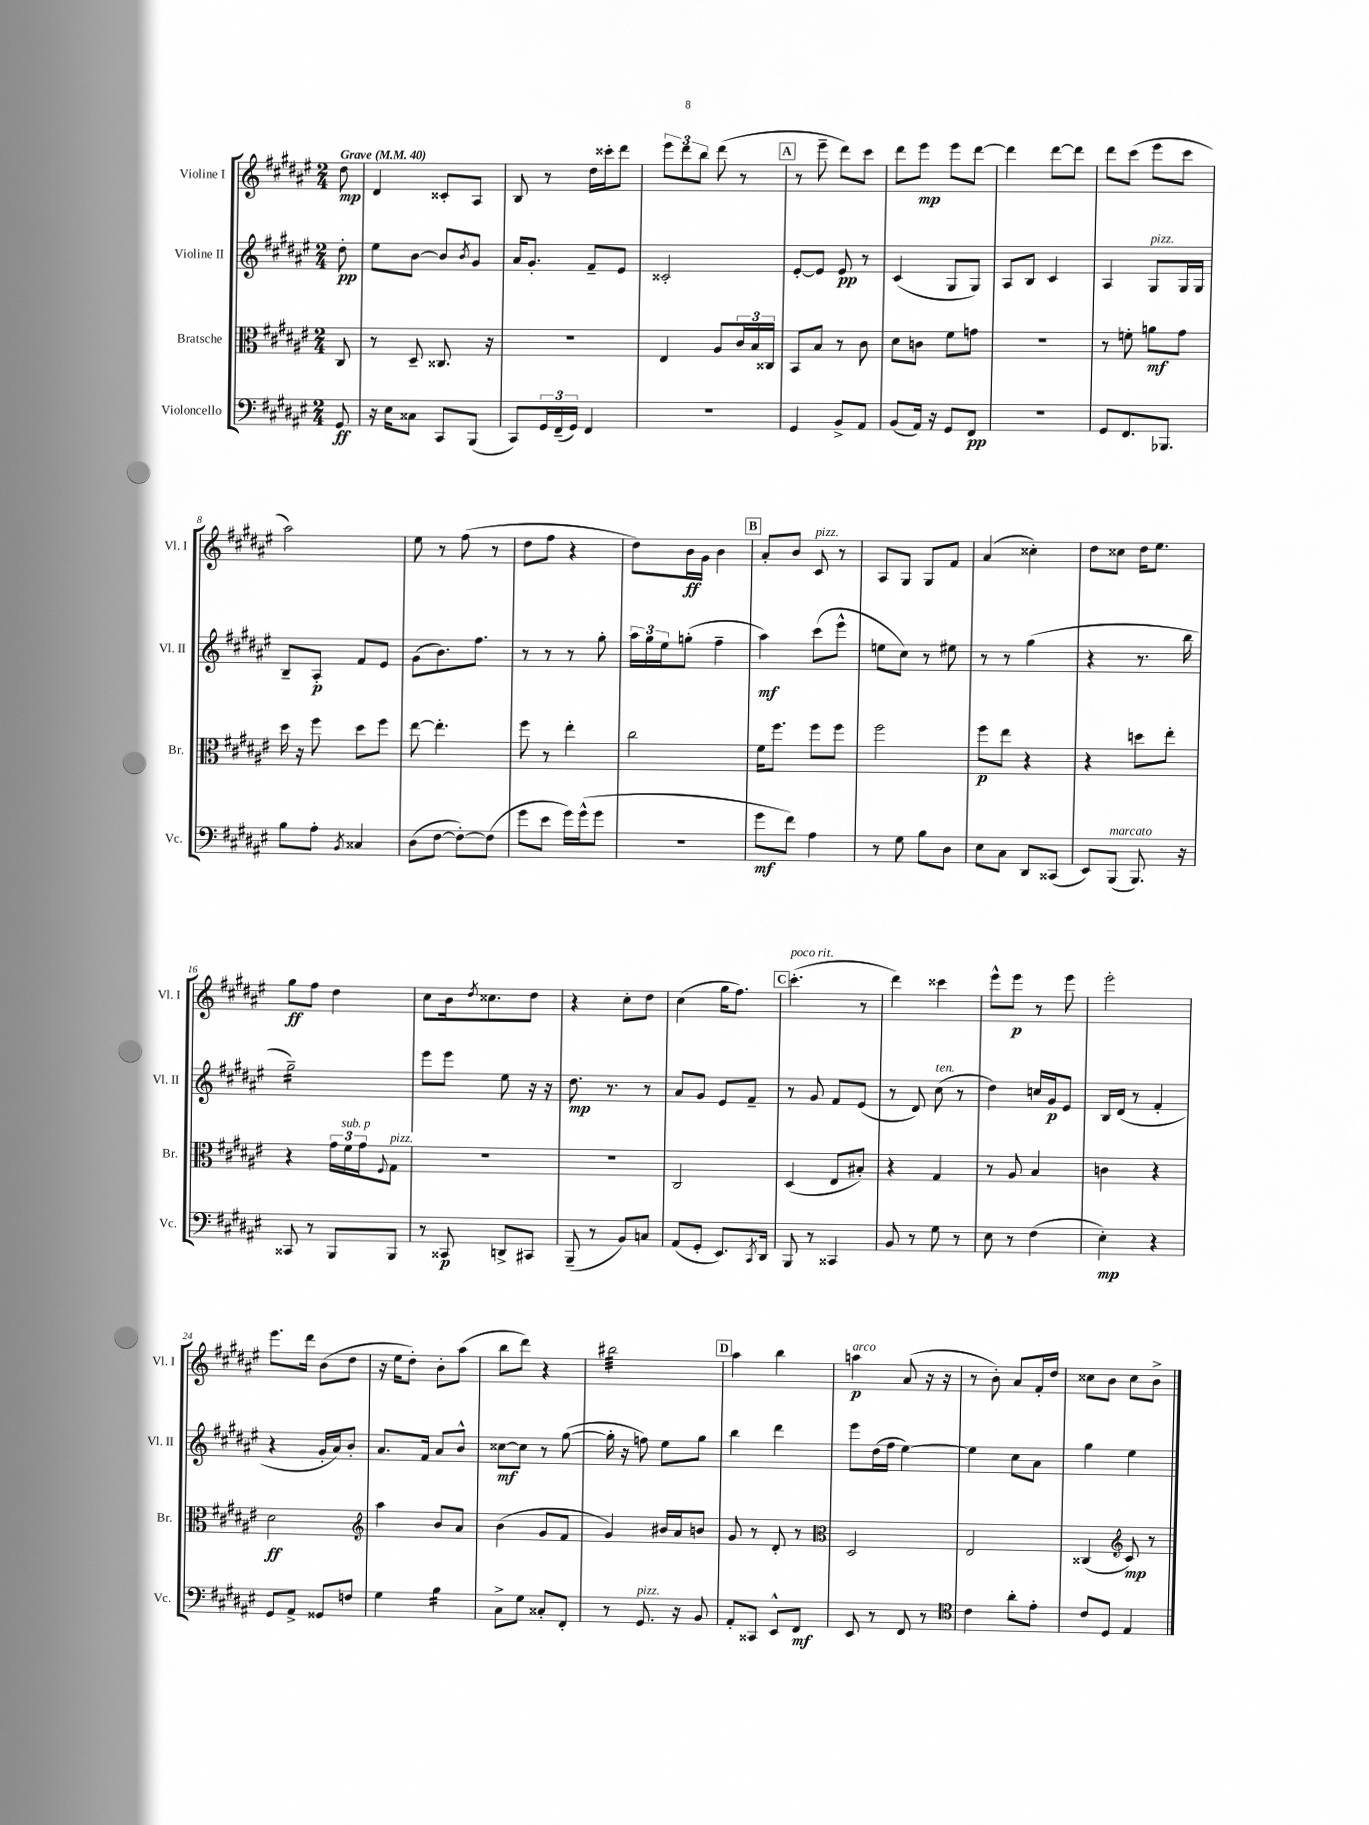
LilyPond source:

<<
\new StaffGroup <<
\new Staff = "s0" \with { instrumentName = "Violine I" shortInstrumentName = "Vl. I" } {
    \clef treble \key fis \major \numericTimeSignature \time 2/4 \partial 8 \tempo "Grave" 4 = 40
    dis''8\mp |
    dis'4 cisis'8-. ais8 |
    b8 r8 dis''16 cisis'''16-. dis'''8 |
    \tuplet 3/2 { eis'''8 dis'''8 b''8 } dis'''8( r8 |
    \mark \markup { \box "A" } r8 eis'''8-- dis'''8) cis'''8 |
    dis'''8 eis'''8\mp eis'''8 dis'''8~ |
    dis'''4 dis'''8~ dis'''8 |
    dis'''8 cis'''8( eis'''8 cis'''8 |
    ais''2) |
    eis''8 r8 fis''8( r8 |
    dis''8 fis''8 r4 |
    dis''8) b'16\ff gis'16 b'4 |
    \mark \markup { \box "B" } ais'8-. b'8 cis'8^\markup { \italic "pizz." } r8 |
    ais8 gis8 gis8 fis'8 |
    ais'4( cisis''4-.) |
    dis''8 cisis''8 dis''16 eis''8. |
    gis''8\ff fis''8 dis''4 |
    cis''8 b'16 \acciaccatura { dis''8 } cisis''8. dis''8 |
    r4 cis''8-. dis''8 |
    cis''4( gis''16 fis''8.) |
    \mark \markup { \box "C" } cis'''4.-.^\markup { \italic "poco rit." }( r8 |
    dis'''4) cisis'''4 |
    eis'''8-^ eis'''8\p r8 eis'''8 |
    eis'''2-. |
    eis'''8. dis'''16 b'8( dis''8 |
    r16 eis''16 dis''8-.) b'8-. ais''8( |
    b''8 dis'''8) r4 |
    bis''2:32 |
    \mark \markup { \box "D" } ais''4 b''4 |
    a''4\p^\markup { \italic "arco" } ais'8( r16 r16 |
    r8 b'8-.) ais'8 fis'16-. dis''16 |
    cisis''8 b'8 cisis''8 b'8-> \bar "|." |
}
\new Staff = "s1" \with { instrumentName = "Violine II" shortInstrumentName = "Vl. II" } {
    \clef treble \key fis \major \numericTimeSignature \time 2/4 \partial 8
    dis''8-.\pp |
    eis''8 b'8~ b'8 \acciaccatura { b'8 } gis'8 |
    ais'16 gis'8.-. fis'8-- eis'8 |
    cisis'2-. |
    \mark \markup { \box "A" } eis'8~-. eis'8 eis'8\pp r8 |
    cis'4( gis8 gis8) |
    ais8 b8 cis'4 |
    ais4 gis8^\markup { \italic "pizz." } gis16 gis16 |
    b8-- ais8-.\p fis'8 eis'8 |
    gis'8( b'8.) fis''8. |
    r8 r8 r8 gis''8-. |
    \tuplet 3/2 { ais''16 gis''16 eis''16 } g''8-.( fis''4-- |
    \mark \markup { \box "B" } ais''4\mf) cis'''8( eis'''8-^ |
    e''8 cis''8) r8 eis''8 |
    r8 r8 gis''4( |
    r4 r8. b''16 |
    gis''2:16--) |
    eis'''8 eis'''8 eis''8 r16 r16 |
    dis''8.\mp r8. r8 |
    ais'8 gis'8 eis'8 fis'8-- |
    \mark \markup { \box "C" } r8 gis'8 fis'8 eis'8( |
    r8 dis'8) cis''8^\markup { \italic "ten." }( r8 |
    dis''4) c''16 gis'16\p eis'8 |
    b16 dis'16( r8 fis'4-. |
    r4 gis'16-. ais'16) b'8-. |
    ais'8. fis'16 ais'8 b'8-^ |
    cisis''8~\mf cisis''8 r8 gis''8~( |
    gis''16-. r16 f''8) eis''8 gis''8 |
    \mark \markup { \box "D" } b''4 dis'''4 |
    eis'''8 dis''16( fis''16 eis''4~) |
    eis''4 cis''8 ais'8 |
    gis''4 eis''4 \bar "|." |
}
\new Staff = "s2" \with { instrumentName = "Bratsche" shortInstrumentName = "Br." } {
    \clef alto \key fis \major \numericTimeSignature \time 2/4 \partial 8
    cis8 |
    r8 dis8-- cisis8. r16 |
    r2 |
    eis4 ais8 \tuplet 3/2 { cis'16 b16 cisis16 } |
    \mark \markup { \box "A" } b,8 b8 r8 cis'8 |
    dis'8 c'8 fis'8 g'8 |
    R2 |
    r8 f'8-. a'8\mf gis'8 |
    dis''16 r16 fis''8 dis''8 fis''8 |
    eis''8~ eis''4.-. |
    fis''8 r8 eis''4-. |
    cis''2 |
    \mark \markup { \box "B" } fis'16 fis''8. fis''8 fis''8 |
    fis''2 |
    fis''8\p eis''8 r4 |
    r4 d''8 eis''8-. |
    r4 \tuplet 3/2 { gis'16 fis'16^\markup { \italic "sub. p" } gis'16 } \appoggiatura { fis8 } gis8^\markup { \italic "pizz." } |
    R2 |
    R2 |
    cis2 |
    \mark \markup { \box "C" } dis4( eis8 bis8-.) |
    r4 gis4 |
    r8 ais8 b4 |
    c'4 r4 |
    dis'2\ff |
    \clef treble ais''4 b'8 ais'8 |
    b'4( gis'8 fis'8 |
    gis'4) bis'16 ais'16 b'8 |
    \mark \markup { \box "D" } gis'8 r8 dis'8-. r8 |
    \clef alto dis2 |
    eis2 |
    cisis4( \clef treble cis'8\mp) r8 \bar "|." |
}
\new Staff = "s3" \with { instrumentName = "Violoncello" shortInstrumentName = "Vc." } {
    \clef bass \key fis \major \numericTimeSignature \time 2/4 \partial 8
    gis,8\ff |
    r16 eis16 cisis8 cis,8 b,,8( |
    cis,8) \tuplet 3/2 { gis,16 fis,16--( gis,16) } fis,4 |
    R2 |
    \mark \markup { \box "A" } gis,4 b,8-> ais,8 |
    b,8( ais,16) r16 gis,8 fis,8\pp |
    r2 |
    gis,8 fis,8. bes,,8. |
    b8 ais8-. \acciaccatura { b,8 } cisis4 |
    dis8( fis8~ fis8~-.) fis8( |
    gis'8 eis'8 gis'16) gis'16-^( gis'8 |
    r2 |
    \mark \markup { \box "B" } gis'8\mf fis'8) ais4 |
    r8 gis8 b8 dis8 |
    eis8 cis8 dis,8 cisis,8( |
    eis,8) b,,8^\markup { \italic "marcato" }( b,,8.) r16 |
    cisis,8 r8 b,,8 b,,8 |
    r8 cisis,8\p d,8-> cis,8 |
    b,,8--( r8 b,8) c8 |
    ais,8( gis,8-. eis,8.) \acciaccatura { cis,8 } dis,16 |
    \mark \markup { \box "C" } b,,8 r8 cisis,4 |
    b,8 r8 gis8 r8 |
    eis8 r8 fis4( |
    eis4-.\mp) r4 |
    gis,8 ais,8-> gisis,8 f8 |
    gis4 b4:16 |
    cis8-> gis8 cisis8-. fis,8-. |
    r8 gis,8.^\markup { \italic "pizz." } r16 b,8 |
    \mark \markup { \box "D" } ais,8-. cisis,8 eis,8-^ fis,8\mf |
    eis,8 r8 fis,8 r8 |
    \clef tenor cis'4 ais'8-. eis'8-. |
    cis'8 dis8 eis4 \bar "|." |
}
>>
>>
